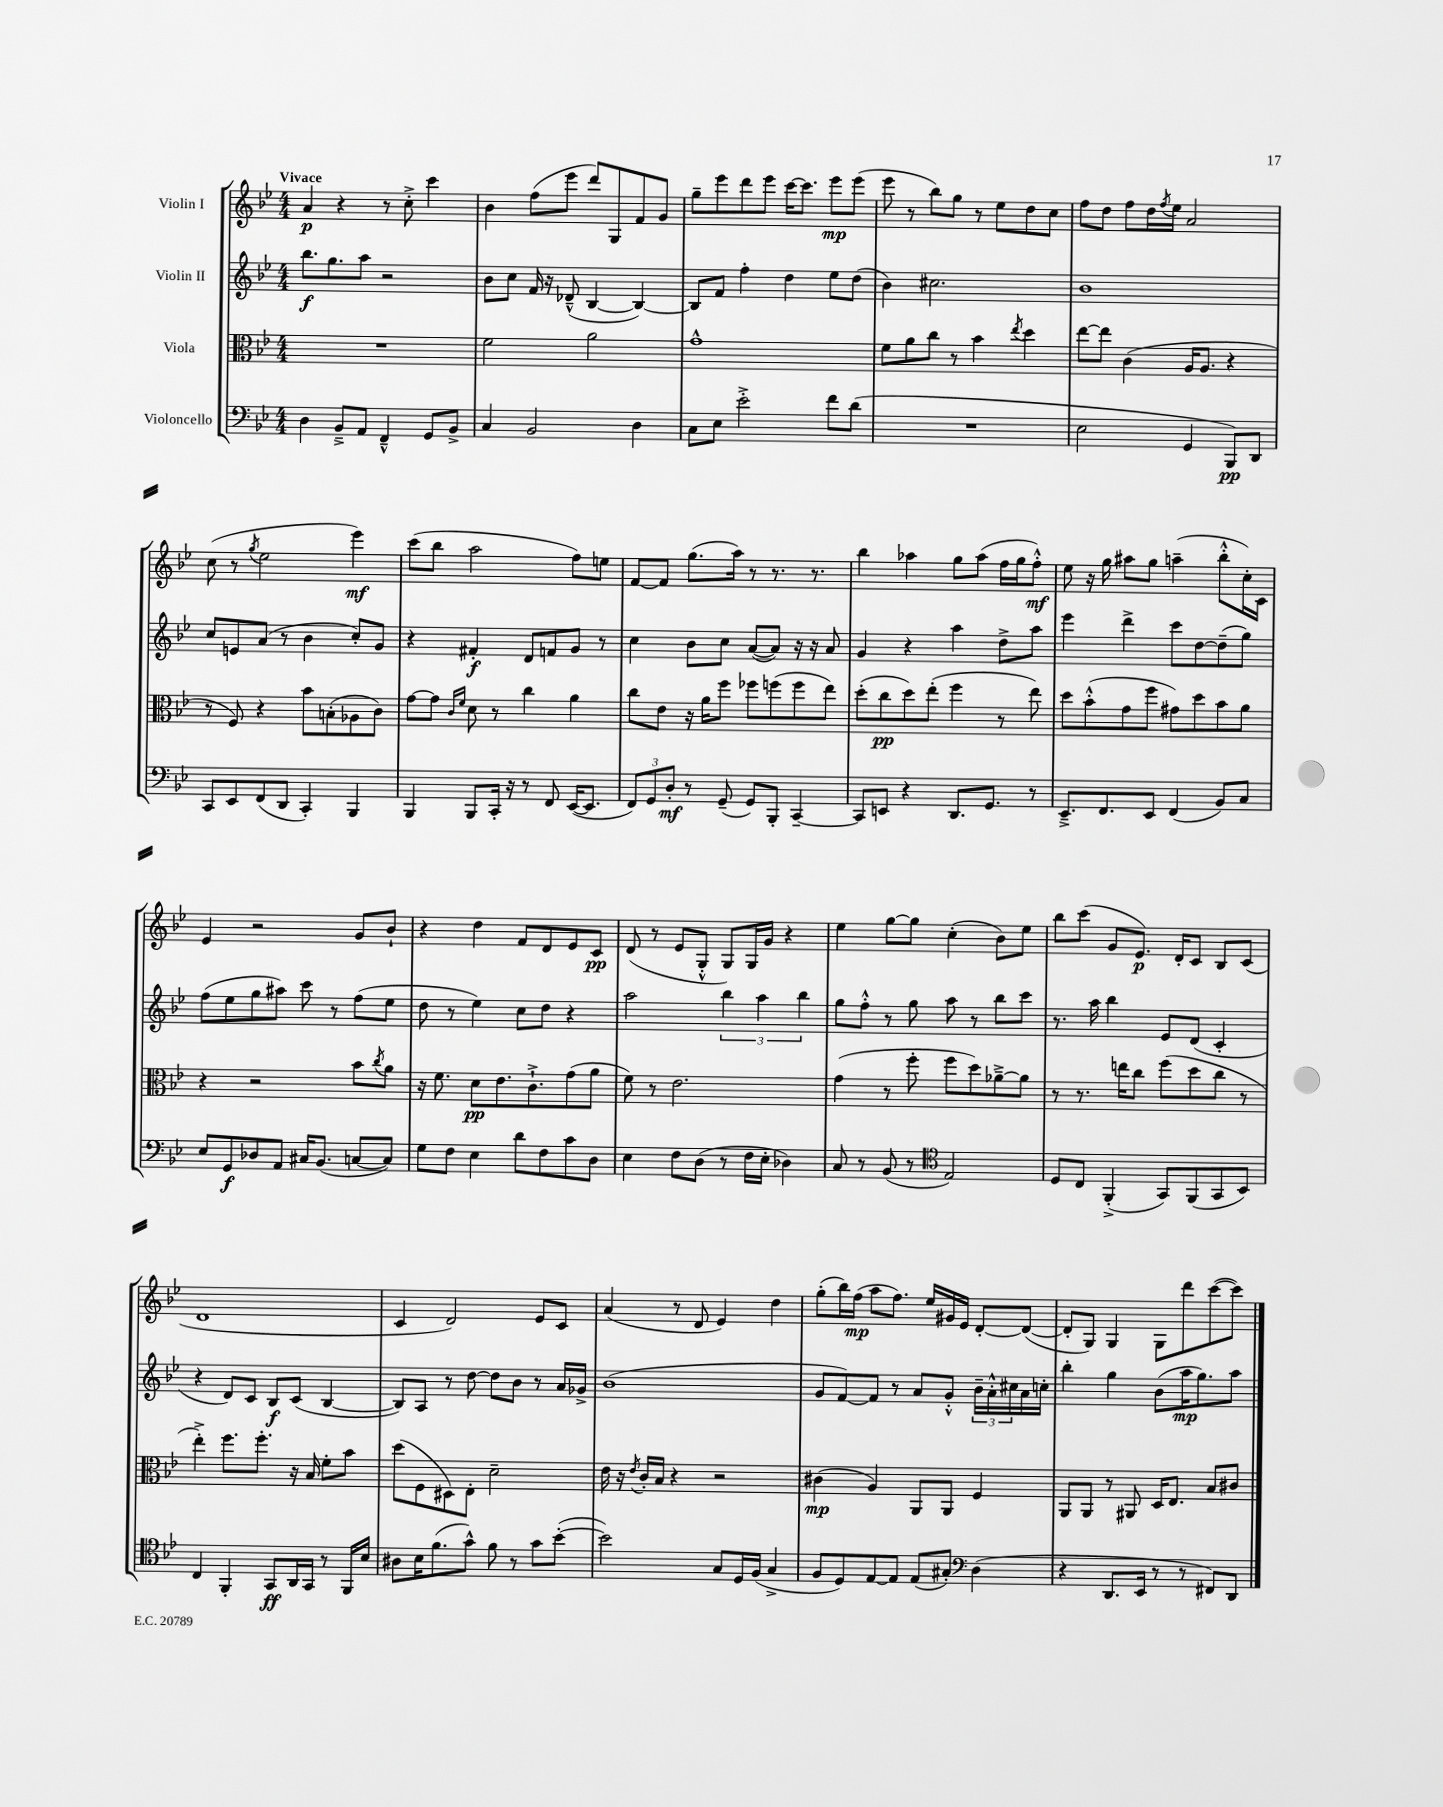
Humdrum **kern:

**kern	**dynam	**kern	**dynam	**kern	**dynam	**kern	**dynam
*part4	*part4	*part3	*part3	*part2	*part2	*part1	*part1
*staff4	*staff4	*staff3	*staff3	*staff2	*staff2	*staff1	*staff1
*I"Violoncello	*	*I"Viola	*	*I"Violin II	*	*I"Violin I	*
*clefF4	*	*clefC3	*	*clefG2	*	*clefG2	*
*k[b-e-]	*	*k[b-e-]	*	*k[b-e-]	*	*k[b-e-]	*
*M4/4	*	*M4/4	*	*M4/4	*	*M4/4	*
=1	=1	=1	=1	=1	=1	=1	=1
!	!	!	!	!	!	!LO:TX:a:B:t=Vivace	!
4D\	.	1r	.	8.bb-\L	f	4a/	p
.	.	.	.	8.gg\	.	.	.
8BB-~^/L	.	.	.	.	.	4r	.
8AA/J	.	.	.	8aa\J	.	.	.
4FF~^^/	.	.	.	2r	.	8r	.
.	.	.	.	.	.	8cc'^\	.
8GG/L	.	.	.	.	.	4ccc\	.
8BB-^/J	.	.	.	.	.	.	.
=2	=2	=2	=2	=2	=2	=2	=2
4C/	.	2f\	.	8b-\L	.	4b-\	.
.	.	.	.	8cc\J	.	.	.
2BB-/	.	.	.	16f/	.	(8ff\L	.
.	.	.	.	16r	.	.	.
.	.	.	.	(8d-X~^^/	.	8eee-\J	.
.	.	2a\	.	[4B-/	.	8ddd/L)	.
.	.	.	.	.	.	8G/	.
4D\	.	.	.	4B-/_)	.	8f/	.
.	.	.	.	.	.	8g/J	.
=3	=3	=3	=3	=3	=3	=3	=3
8C\L	.	1g^^	.	8B-/L]	.	8gg~\L	.
8E-\J	.	.	.	8f/J	.	8eee-\	.
2e-'^\	.	.	.	4ff'\	.	8ddd\	.
.	.	.	.	.	.	8eee-\J	.
.	.	.	.	4dd\	.	[16ccc\KL	.
.	.	.	.	.	.	8.ccc\J]	.
8f\L	.	.	.	8ee-\L	.	8eee-\L	mp
(8d\J	.	.	.	(8dd\J	.	(8eee-\J	.
=4	=4	=4	=4	=4	=4	=4	=4
1r	.	8f\L	.	4b-\)	.	8eee-\	.
.	.	8a\	.	.	.	8r	.
.	.	8cc\J	.	2.cc#X\	.	8bb-\L)	.
.	.	8r	.	.	.	8gg\J	.
.	.	4b-\	.	.	.	8r	.
.	.	.	.	.	.	8ee-\L	.
.	.	8qee-/	.	.	.	.	.
.	.	4dd\	.	.	.	8dd\	.
.	.	.	.	.	.	8cc\J	.
=5	=5	=5	=5	=5	=5	=5	=5
2E-\	.	[8ee-\L	.	1b-	.	8ff\L	.
.	.	8ee-\J]	.	.	.	8dd\J	.
.	.	(4c\	.	.	.	8ff\L	.
.	.	.	.	.	.	16dd\L	.
.	.	.	.	.	.	8qff/	.
.	.	.	.	.	.	16ee-\JJ	.
4GG/	.	16A/KL	.	.	.	2a/	.
.	.	8.A/J	.	.	.	.	.
8BBB-/L)	pp	4r	.	.	.	.	.
8DD/J	.	.	.	.	.	.	.
!!LO:LB:g=z
=6	=6	=6	=6	=6	=6	=6	=6
8CC/L	.	8r	.	8cc/L	.	(8cc\	.
8EE-/	.	8F/)	.	8en/	.	8r	.
.	.	.	.	.	.	8qgg/	.
(8FF/	.	4r	.	(8a/J	.	2ee-\	.
8DD/J	.	.	.	8r	.	.	.
4CC'/)	.	8b-\L	.	4b-\	.	.	.
.	.	(8Bn'\	.	.	.	.	.
4BBB-/	.	8A-X\	.	8cc'/L)	.	4eee-\)	mf
.	.	8c\J)	.	8g/J	.	.	.
=7	=7	=7	=7	=7	=7	=7	=7
4BBB-/	.	[8g\L	.	4r	.	(8ccc\L	.
.	.	8g\J]	.	.	.	8bb-\J	.
.	.	16qqc/LL	.	.	.	.	.
.	.	16qqf/JJ	.	.	.	.	.
8BBB-/L	.	8d\	.	4f#X'/	f	2aa\	.
16CC'/Jk	.	8r	.	.	.	.	.
16r	.	.	.	.	.	.	.
8r	.	4cc\	.	8d/L	.	.	.
8FF/	.	.	.	8fn/	.	.	.
([16EE-/KL	.	4a\	.	8g/J	.	8ff\L)	.
8.EE-/J]	.	.	.	.	.	.	.
.	.	.	.	8r	.	8een\J	.
=8	=8	=8	=8	=8	=8	=8	=8
12FF/L)	.	8cc\L	.	4cc\	.	[8f/L	.
12GG/	.	.	.	.	.	.	.
.	.	8e-\J	.	.	.	8f/J]	.
12D'/J	mf	.	.	.	.	.	.
8r	.	16r	.	8b-\L	.	(8.gg\L	.
.	.	16a\KL	.	.	.	.	.
(8GG~/	.	8ff\J	.	8cc\J	.	.	.
.	.	.	.	.	.	16aa\Jk)	.
8GG/L)	.	8ff-X\L	.	([8a/L	.	8r	.
8BBB-'/J	.	(8ffn\	.	8a/J])	.	8.r	.
[4CC~/	.	8ff\	.	16r	.	.	.
.	.	.	.	16r	.	8.r	.
.	.	8ee-\J)	.	8a/	.	.	.
=9	=9	=9	=9	=9	=9	=9	=9
8CC/L]	.	(8dd'\L	.	4g/	.	4bb-\	.
8EEn/J	.	8cc\	pp	.	.	.	.
4r	.	8dd\)	.	4r	.	4aa-X\	.
.	.	(8ee-'\J	.	.	.	.	.
8.DD/L	.	4ff\	.	4aa\	.	8gg\L	.
.	.	.	.	.	.	(8aa-\J	.
8.GG/J	.	.	.	.	.	.	.
.	.	8r	.	8dd^\L	.	16ff\LL	.
.	.	.	.	.	.	16gg\J	.
8r	.	8ee-\)	.	8aa\J	.	8ff'^^\J)	mf
=10	=10	=10	=10	=10	=10	=10	=10
8.EE-~^/L	.	8dd\L	.	4eee-\	.	8ee-\	.
.	.	(8b-'^^\	.	.	.	16r	.
8.FF/	.	.	.	.	.	16gg\	.
.	.	8g\	.	4ddd^\	.	8aa#X\L	.
8EE-/J	.	8ff\J	.	.	.	8gg\J	.
(4FF/	.	8g#X\L)	.	8ccc\L	.	(4aan~\	.
.	.	8dd\	.	[8dd\	.	.	.
8BB-/L)	.	8b-\	.	(8dd~\]	.	8bb-'^^\L	.
8C/J	.	8a\J	.	8gg\J)	.	16cc'\L)	.
.	.	.	.	.	.	16c\JJ	.
!!LO:LB:g=z
=11	=11	=11	=11	=11	=11	=11	=11
8E-/L	.	4r	.	(8ff\L	.	4e-/	.
8GG/	f	.	.	8ee-\	.	.	.
8D-X/	.	2r	.	8gg\	.	2r	.
8AA/J	.	.	.	8aa#X\J)	.	.	.
16C#X/KL	.	.	.	8ccc\	.	.	.
(8.BB-/J	.	.	.	.	.	.	.
.	.	.	.	8r	.	.	.
[8Cn/L	.	8b-\L	.	(8ff\L	.	8g/L	.
.	.	8qcc/	.	.	.	.	.
8C/J])	.	8a\J	.	8ee-\J	.	8b-`/J	.
=12	=12	=12	=12	=12	=12	=12	=12
8G\L	.	16r	.	8dd\	.	4r	.
.	.	8.f\	.	.	.	.	.
8F\J	.	.	.	8r	.	.	.
4E-\	.	8d\L	pp	4ee-\)	.	4dd\	.
.	.	8.e-\	.	.	.	.	.
8d\L	.	.	.	8cc\L	.	8f/L	.
.	.	8.c`^\	.	.	.	.	.
8F\	.	.	.	8dd\J	.	8d/	.
8c\	.	(8g\	.	4r	.	8e-/	.
8D\J	.	8a\J	.	.	.	8c/J	pp
=13	=13	=13	=13	=13	=13	=13	=13
4E-\	.	8f\)	.	2aa\	.	(8d/	.
.	.	8r	.	.	.	8r	.
8F\L	.	2.e-\	.	.	.	8e-/L	.
(8D\J	.	.	.	.	.	8G'^^/J	.
8r	.	.	.	6bb-\	.	8G/L)	.
16F\LL	.	.	.	.	.	16G/L	.
.	.	.	.	6aa\	.	.	.
16E-'\JJ	.	.	.	.	.	16g/JJ	.
4D-X\)	.	.	.	.	.	4r	.
.	.	.	.	6bb-\	.	.	.
=14	=14	=14	=14	=14	=14	=14	=14
8C/	.	(4g\	.	8gg\L	.	4ee-\	.
8r	.	.	.	8ff'^^\J	.	.	.
(8BB-/	.	8r	.	8r	.	[8gg\L	.
8r	.	8ff'\	.	8gg\	.	8gg\J]	.
*clefC4	*	*	*	*	*	*	*
2E-/)	.	8ff\L	.	8aa\	.	(4cc'\	.
.	.	8dd\)	.	8r	.	.	.
.	.	[8a-X~^\	.	8bb-\L	.	8b-\L)	.
.	.	8a-\J]	.	8ccc\J	.	8ee-\J	.
=15	=15	=15	=15	=15	=15	=15	=15
8D/L	.	8r	.	8.r	.	8bb-\L	.
8C/J	.	8.r	.	.	.	(8ccc\J	.
.	.	.	.	16aa\	.	.	.
(4FF'^/	.	.	.	4bb-\	.	8g/L	.
.	.	16een\KL	.	.	.	.	.
.	.	8cc\J	.	.	.	8.e-/J)	p
8GG/L)	.	(8ff\L	.	8e-/L	.	.	.
.	.	.	.	.	.	16d'/KL	.
(8FF/	.	8dd\	.	(8d/J	.	8c/J	.
8GG/	.	8cc\J	.	4c'/	.	8B-/L	.
8BB-/J)	.	8r	.	.	.	(8c/J	.
!!LO:LB:g=z
=16	=16	=16	=16	=16	=16	=16	=16
4C/	.	4ee-'^\)	.	4r	.	1d	.
4FF'/	.	8.ff\L	.	8d/L)	.	.	.
.	.	.	.	8c/J	.	.	.
.	.	8.ff'\J	.	.	.	.	.
8GG/L	ff	.	.	8B-/L	f	.	.
16AA/L	.	16r	.	(8c/J	.	.	.
16GG/JJ	.	16B-/	.	.	.	.	.
8r	.	8f'\L	.	[4B-/	.	.	.
16FF/LL	.	8b-\J	.	.	.	.	.
16B-/JJ	.	.	.	.	.	.	.
=17	=17	=17	=17	=17	=17	=17	=17
8A#X\L	.	(8dd\L	.	8B-/L])	.	4c/	.
16B-\K	.	8F\	.	8A/J	.	.	.
(8.f\	.	.	.	.	.	.	.
.	.	8D#X\)	.	8r	.	2d/)	.
8g^^\J)	.	8E-'\J	.	[8dd\	.	.	.
8f\	.	2d~\	.	8dd\L]	.	.	.
8r	.	.	.	8b-\J	.	.	.
8g\L	.	.	.	8r	.	8e-/L	.
([8b-'\J	.	.	.	16a/LL	.	8c/J	.
.	.	.	.	16g-X^/JJ	.	.	.
=18	=18	=18	=18	=18	=18	=18	=18
2b-\])	.	16e-\	.	(1b-	.	(4a/	.
.	.	16r	.	.	.	.	.
.	.	8qe-/	.	.	.	.	.
.	.	16c'/LL	.	.	.	.	.
.	.	16B-/JJ	.	.	.	.	.
.	.	4r	.	.	.	8r	.
.	.	.	.	.	.	8d/	.
8G/L	.	2r	.	.	.	4e-/)	.
16D/L	.	.	.	.	.	.	.
(16F/JJ	.	.	.	.	.	.	.
4G^/	.	.	.	.	.	4dd\	.
=19	=19	=19	=19	=19	=19	=19	=19
8F/L	.	(4c#X\	mp	8g/L	.	(8gg'\L	.
8D/)	.	.	.	[8f/)	.	16bb-\L)	.
.	.	.	.	.	.	(16ff\JJ	mp
[8E-/	.	4A/)	.	8f/J]	.	8aa\L	.
8E-/J]	.	.	.	8r	.	8.ff\J)	.
(8E-/L	.	8AA/L	.	8a/L	.	.	.
.	.	.	.	.	.	16ee-/LL	.
8G#X'/J)	.	8AA/J	.	8g'^^/J	.	16g#X/	.
.	.	.	.	.	.	16e-/JJ	.
*clefF4	*	*	*	*	*	*	*
(4D\	.	4F/	.	24b-~\LL	.	[8d'/L	.
.	.	.	.	24a'^^\	.	.	.
.	.	.	.	24cc#X\	.	.	.
.	.	.	.	16a\	.	(8d/J_	.
.	.	.	.	16ccn'\JJ	.	.	.
=20	=20	=20	=20	=20	=20	=20	=20
4r	.	8AA/L	.	4bb-'\	.	8d'/L]	.
.	.	8AA/J	.	.	.	8G/J)	.
8.DD/L	.	8r	.	4gg\	.	4G/	.
.	.	8AA#X/	.	.	.	.	.
16EE-/Jk	.	.	.	.	.	.	.
8r	.	16D/KL	.	(8b-\L	.	8G\L	.
.	.	8.E-/J	.	.	.	.	.
8r	.	.	.	16aa\K	mp	8ddd\	.
.	.	.	.	8.gg\)	.	.	.
8FF#X/L)	.	8B-/L	.	.	.	([8ccc\	.
8DD/J	.	8c#X/J	.	8aa\J	.	8ccc\J])	.
==	==	==	==	==	==	==	==
*-	*-	*-	*-	*-	*-	*-	*-
